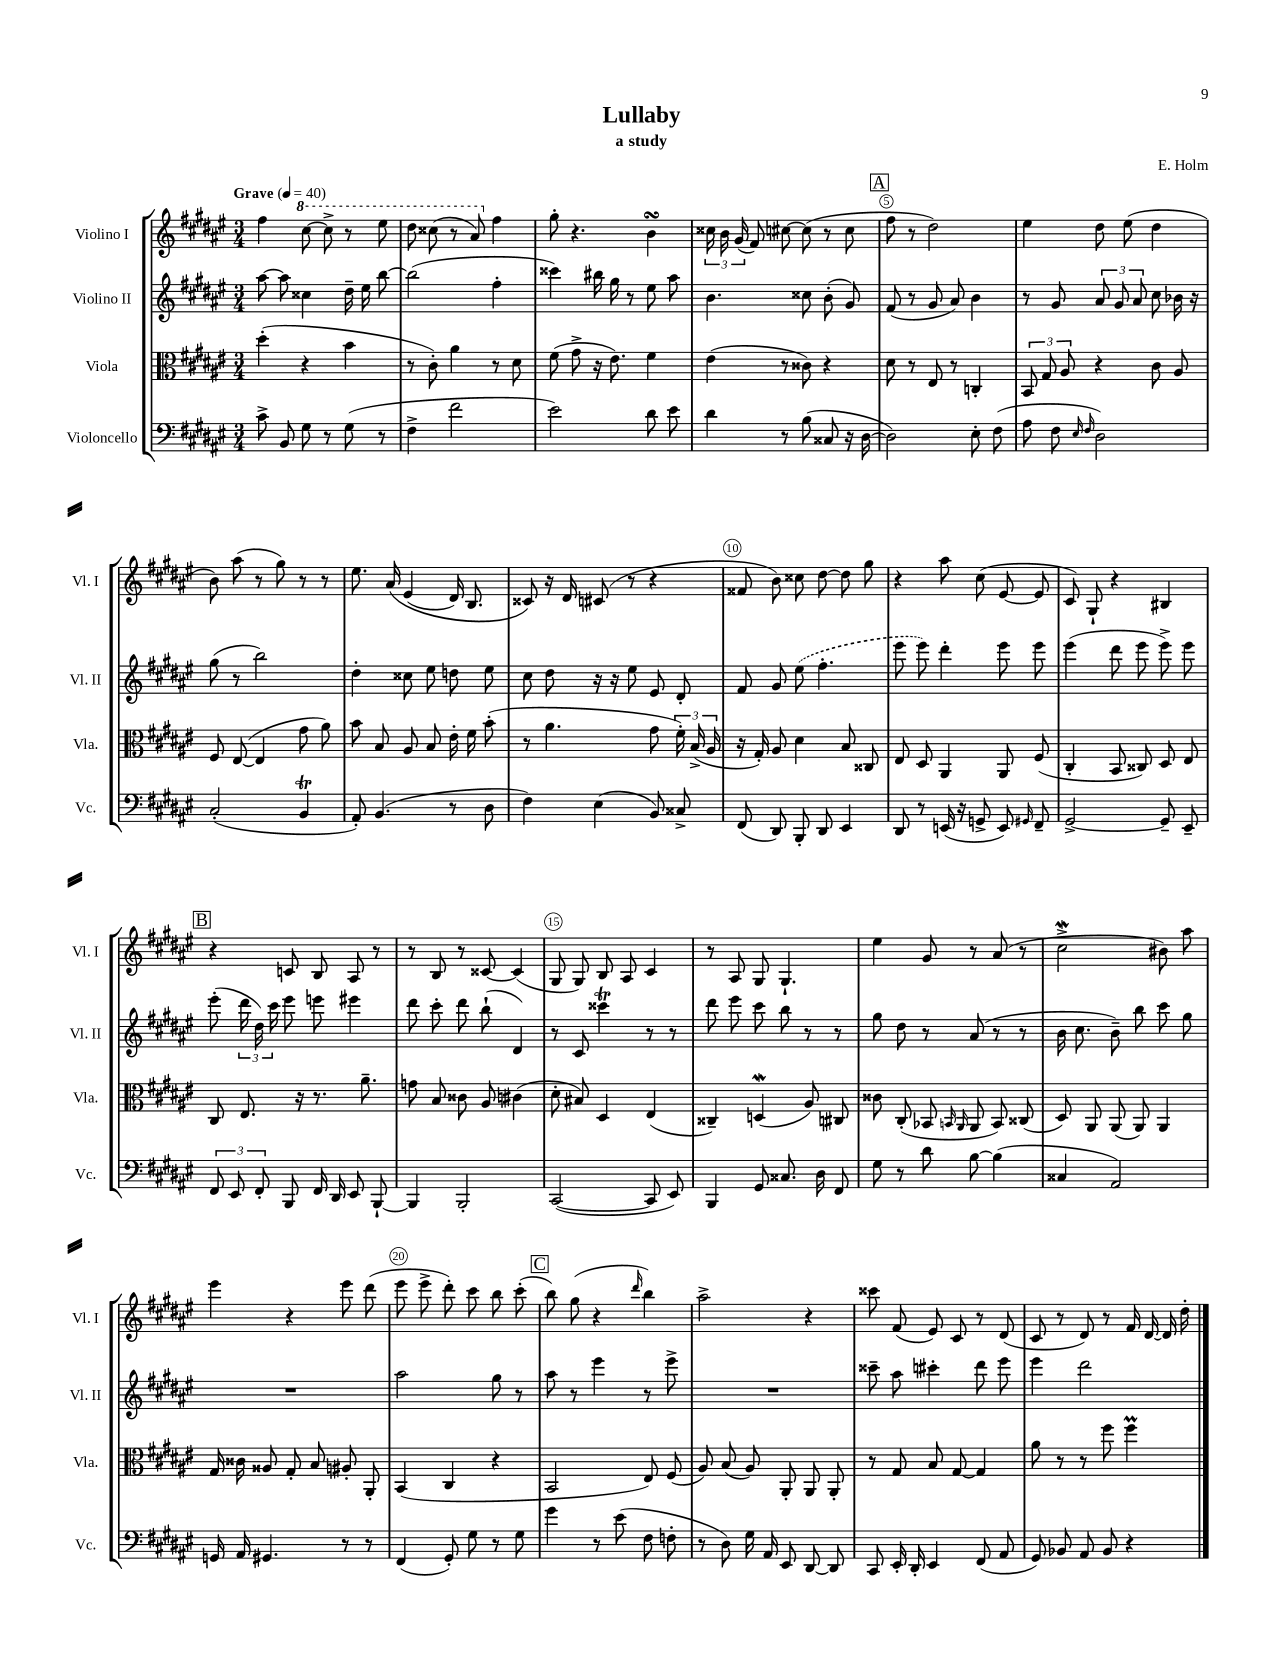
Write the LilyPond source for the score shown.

\header { title = "Lullaby" composer = "E. Holm" subtitle = "a study" }
<<
\new StaffGroup <<
\new Staff = "s0" \with { instrumentName = "Violino I" shortInstrumentName = "Vl. I" } {
    \clef treble \key fis \major \numericTimeSignature \time 3/4 \tempo "Grave" 4 = 40
    \autoBeamOff fis''4 \ottava #1 cis'''8~ cis'''8-> r8 eis'''8 |
    dis'''8 cisis'''8( r8 ais''8) \ottava #0 fis''4 |
    gis''8-. r4. b'4\turn |
    \tuplet 3/2 { cisis''16 b'16 gis'16( } fis'8) cis''8~ cis''8( r8 cis''8 |
    \mark \markup { \box "A" } fis''8 r8 dis''2) |
    eis''4 dis''8 eis''8( dis''4 |
    b'8) ais''8( r8 gis''8) r8 r8 |
    eis''8. ais'16\( eis'4( dis'16) b8. |
    cisis'8\) r16 dis'16 cis'8( r8 r4 |
    fisis'8 b'8) cisis''8 dis''8~ dis''8 gis''8 |
    r4 ais''8 cis''8( eis'8~ eis'8 |
    cis'8) gis8-! r4 bis4 |
    \mark \markup { \box "B" } r4 c'8 b8 ais8 r8 |
    r8 b8 r8 cisis'8~ cisis'4( |
    gis8 gis8) b8 ais8 cis'4 |
    r8 ais8 gis8 gis4.-! |
    eis''4 gis'8 r8 ais'8( r8 |
    cis''2->\mordent bis'8) ais''8 |
    eis'''4 r4 eis'''8 dis'''8( |
    eis'''8 eis'''8-> dis'''8-.) cis'''8 b''8 cis'''8-.( |
    \mark \markup { \box "C" } b''8) gis''8( r4 \grace { dis'''16 } b''4) |
    ais''2-> r4 |
    cisis'''8 fis'8( eis'8) cis'8 r8 dis'8( |
    cis'8 r8 dis'8) r8 fis'16 dis'16~ dis'16 dis''16-. \bar "|." |
}
\new Staff = "s1" \with { instrumentName = "Violino II" shortInstrumentName = "Vl. II" } {
    \clef treble \key fis \major \numericTimeSignature \time 3/4
    \autoBeamOff ais''8~ ais''8 cisis''4 dis''16-- eis''16 b''8~ |
    b''2( fis''4-. |
    cisis'''4) bis''16 gis''16 r8 eis''8 ais''8 |
    b'4. cisis''8 b'8-.( gis'8) |
    \mark \markup { \box "A" } fis'8( r8 gis'8 ais'8) b'4 |
    r8 gis'8 \tuplet 3/2 { ais'8 gis'8 ais'8 } cis''8 bes'16 r16 |
    gis''8( r8 b''2) |
    dis''4-. cisis''8 eis''8 d''8 eis''8 |
    cis''8 dis''8 r16 r16 eis''8 eis'8 dis'8-. |
    fis'8 gis'8 \once \slurDashed eis''8( fis''4.-. |
    eis'''8 eis'''8) dis'''4-. eis'''8 eis'''8 |
    eis'''4( dis'''8 eis'''8 eis'''8->) eis'''8 |
    \mark \markup { \box "B" } eis'''8-.( \tuplet 3/2 { dis'''16 dis''16) cis'''16 } eis'''8 e'''8 eis'''4 |
    dis'''8 cis'''8-. dis'''8 b''8-!( dis'4) |
    r8 cis'8 cisis'''4\trill r8 r8 |
    dis'''8 eis'''8 cis'''8 b''8 r8 r8 |
    gis''8 dis''8 r8 ais'8( r8 r8 |
    b'16 cis''8. b'8--) b''8 cis'''8 gis''8 |
    R2. |
    ais''2 gis''8 r8 |
    \mark \markup { \box "C" } ais''8 r8 eis'''4 r8 eis'''8-> |
    R2. |
    cisis'''8-- ais''8 cis'''4-. dis'''8 eis'''8 |
    eis'''4 dis'''2 \bar "|." |
}
\new Staff = "s2" \with { instrumentName = "Viola" shortInstrumentName = "Vla." } {
    \clef alto \key fis \major \numericTimeSignature \time 3/4
    \autoBeamOff dis''4-.( r4 b'4 |
    r8 cis'8-.) ais'4 r8 dis'8 |
    fis'8( gis'8-> r16 eis'8.) fis'4 |
    eis'4( r8 cisis'8) r4 |
    \mark \markup { \box "A" } dis'8 r8 eis8 r8 c4-. |
    \tuplet 3/2 { b,8 gis8 ais8 } r4 cis'8 ais8 |
    fis8 eis8~( eis4 gis'8 ais'8) |
    b'8 b8 ais8 b8 eis'16-. fis'16 b'8-.( |
    r8 ais'4. gis'8 \tuplet 3/2 { fis'16-.) b16->( ais16 } |
    r16 gis16-.) ais8 dis'4 b8 cisis8 |
    eis8 dis8 ais,4 ais,8 fis8( |
    cis4-. b,8 cisis8) dis8 eis8 |
    \mark \markup { \box "B" } cis8 eis8. r16 r8. ais'8.-- |
    g'8 b8 cisis'8 ais8 cis'4( |
    dis'8-. bis8) dis4 eis4( |
    cisis4--) d4\mordent( ais8) cis8 |
    cisis'8 cis8-.( bes,8 \grace { b,16 ais,16 } ais,8 b,8) cisis8( |
    dis8) ais,8 ais,8( ais,8) ais,4 |
    gis16 cisis'16 aisis8 gis8-. b8 ais8-. ais,8-. |
    b,4( cis4 r4 |
    \mark \markup { \box "C" } b,2 eis8) fis8( |
    ais8) b8( ais8) ais,8-. ais,8 ais,8-. |
    r8 gis8 b8 gis8~ gis4 |
    ais'8 r8 r8 fis''8 fis''4\prall \bar "|." |
}
\new Staff = "s3" \with { instrumentName = "Violoncello" shortInstrumentName = "Vc." } {
    \clef bass \key fis \major \numericTimeSignature \time 3/4
    \autoBeamOff cis'8-> b,8 gis8 r8 gis8( r8 |
    fis4-> fis'2 |
    eis'2) dis'8 eis'8 |
    dis'4 r8 b8( cisis8 r16 dis16~ |
    \mark \markup { \box "A" } dis2) eis8-. fis8( |
    ais8 fis8 \grace { eis16 fis16 } dis2) |
    cis2-.( b,4\trill |
    ais,8-.) b,4.( r8 dis8 |
    fis4) eis4( b,8) cisis8-> |
    fis,8( dis,8) b,,8-. dis,8 eis,4 |
    dis,8 r8 e,16( r16 g,8-> e,8) \grace { gis,16 } fis,8-- |
    gis,2~-> gis,8-- eis,8-- |
    \mark \markup { \box "B" } \tuplet 3/2 { fis,8 eis,8 fis,8-. } b,,8 fis,16 dis,16 eis,8 b,,8~-! |
    b,,4 b,,2-. |
    cis,2~( cis,8 eis,8) |
    b,,4 gis,8 cisis8. dis16 fis,8 |
    gis8 r8 dis'8 b8~ b4( |
    cisis4 ais,2) |
    g,16 ais,16 gis,4. r8 r8 |
    fis,4( gis,8-.) gis8 r8 gis8 |
    \mark \markup { \box "C" } gis'4 r8 eis'8( fis8 f8-. |
    r8 dis8) gis16 ais,16 eis,8 dis,8~ dis,8 |
    cis,8 eis,16-. dis,16-. eis,4 fis,8( ais,8 |
    gis,8) bes,8 ais,8 bes,8 r4 \bar "|." |
}
>>
>>
\layout { \context { \Score \override BarNumber.break-visibility = ##(#f #t #t) barNumberVisibility = #(every-nth-bar-number-visible 5) \override BarNumber.stencil = #(make-stencil-circler 0.1 0.3 ly:text-interface::print) } }
